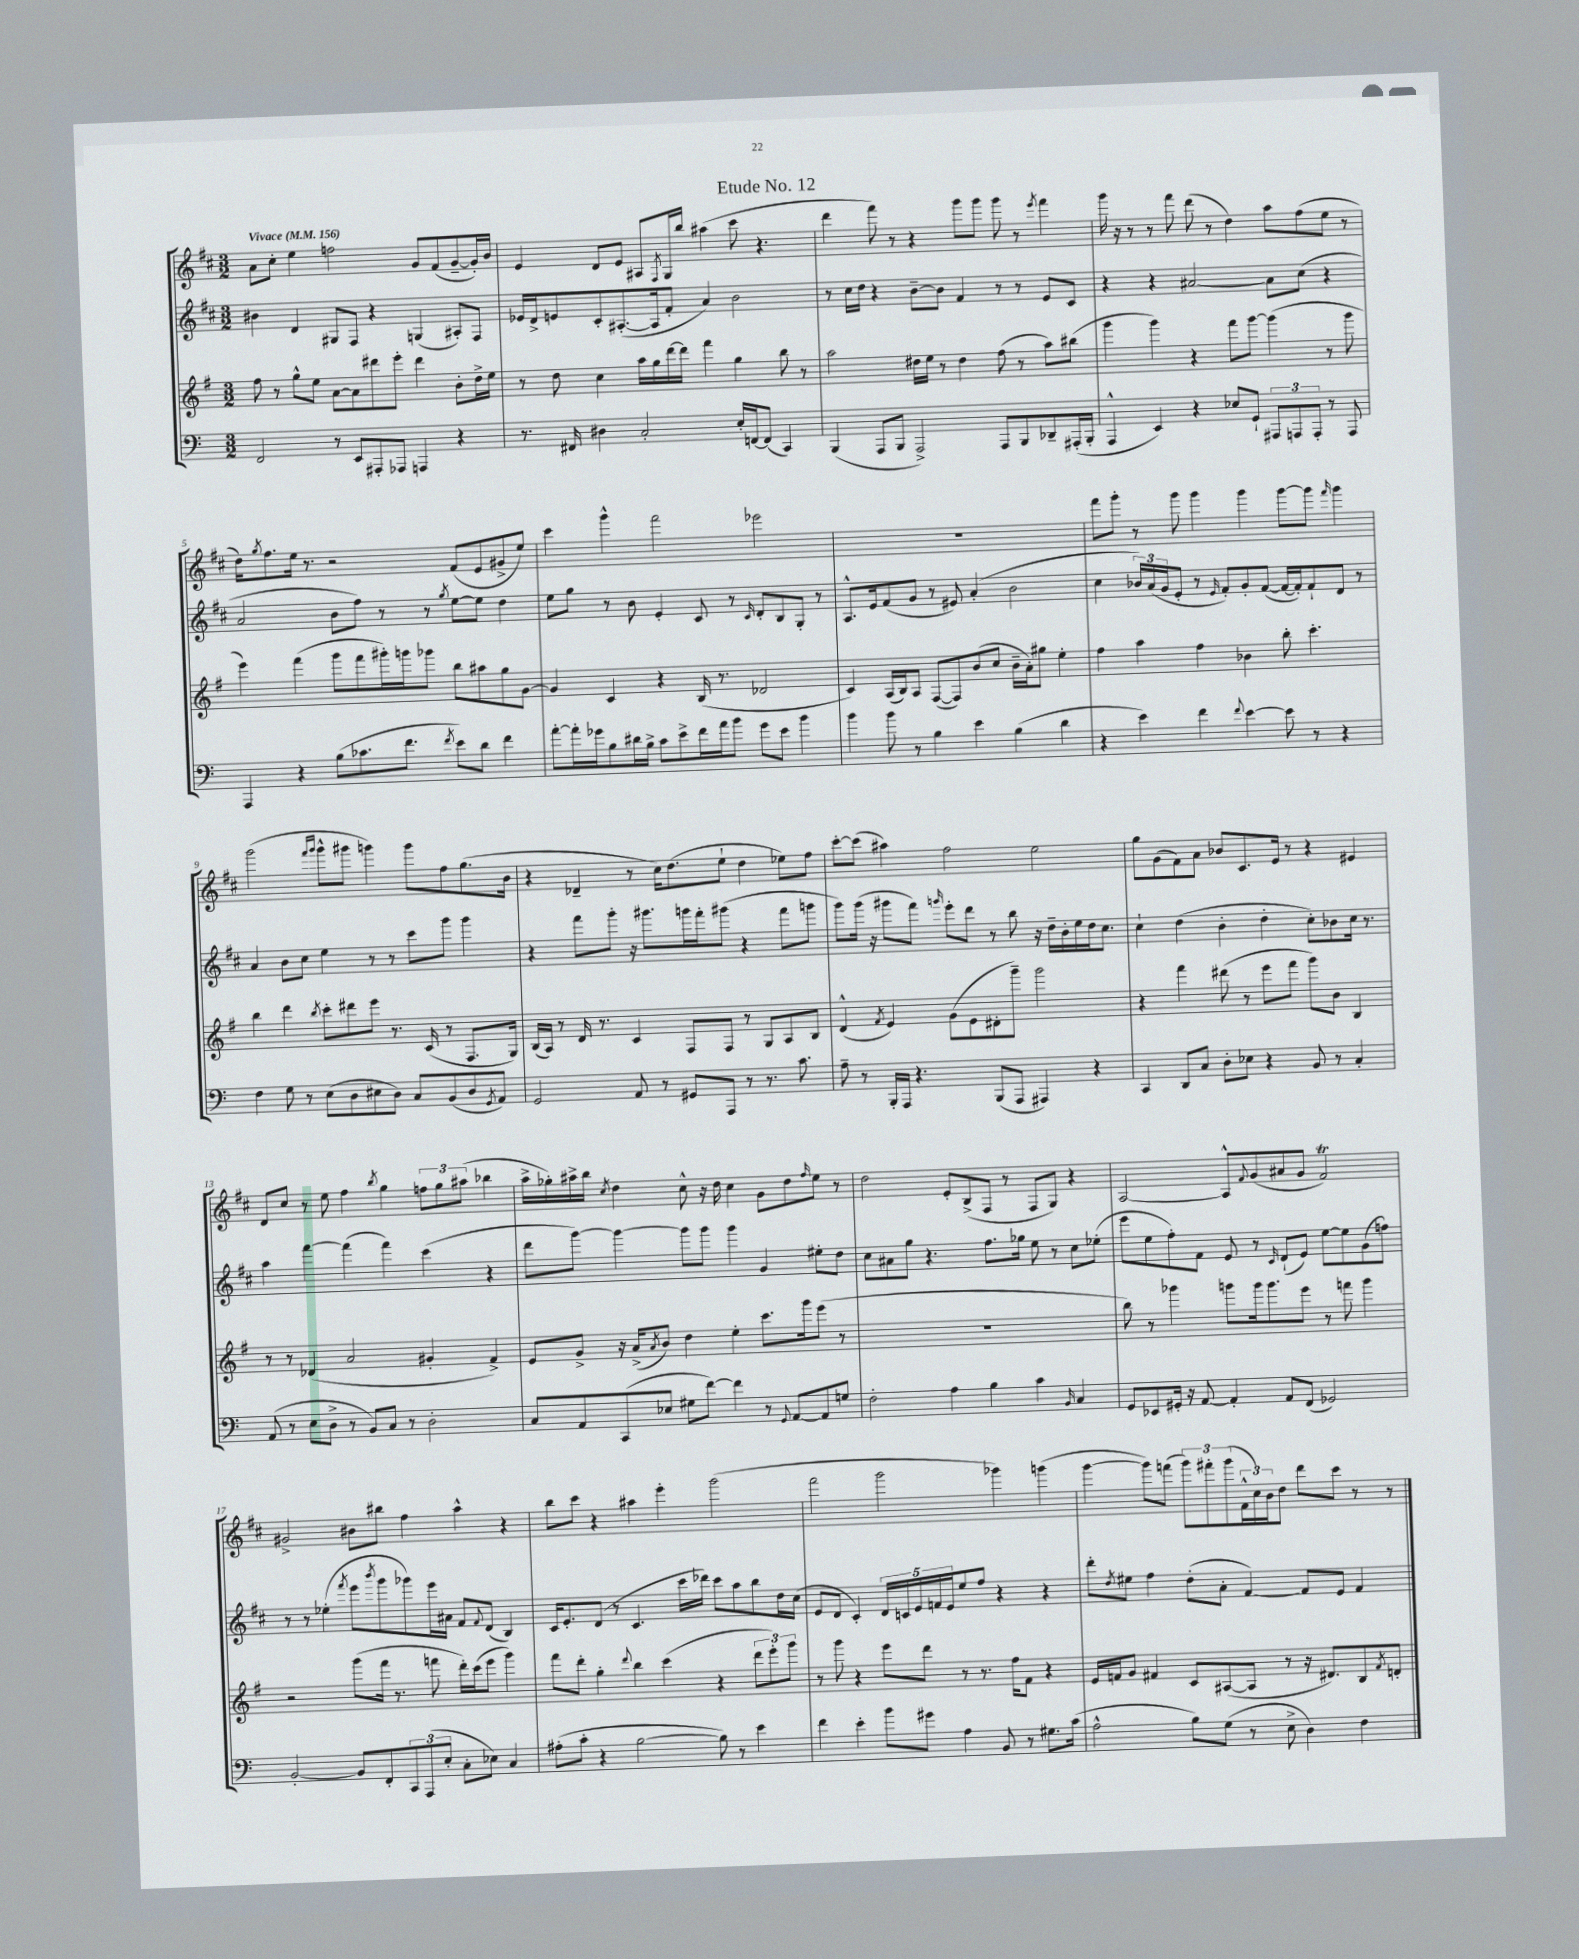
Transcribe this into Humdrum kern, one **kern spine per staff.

**kern	**kern	**kern	**kern
*part4	*part3	*part2	*part1
*staff4	*staff3	*staff2	*staff1
*clefF4	*clefG2	*clefG2	*clefG2
*k[]	*k[f#]	*k[f#c#]	*k[f#c#]
*M3/2	*M3/2	*M3/2	*M3/2
*MM156	*MM156	*MM156	*MM156
=1	=1	=1	=1
!	!	!	!LO:TX:a:B:t=Vivace
2FF/	8ff#\	4b#X\	8a\L
.	8r	.	8cc#'\J
.	8gg^^\L	4d/	4ee\
.	8ee\J	.	.
8r	[8a\L	8G#X/L	2ffn\
8EE/L	8a\]	8F#/J	.
8AAA#X'/	8ddd#X\	4r	.
8AAA-X/J	8eee'\J	.	.
4AAAn/	4ddd#\	(4Gn/	8g/L
.	.	.	(8f#/
4r	8b'\L	8A#X'/L)	[8g~/
.	16dd^\L	8F#/J	16g'/L])
.	16ee\JJ	.	16b/JJ
=2	=2	=2	=2
8.r	8r	16e-X/LL	4e/
.	.	16d^/J	.
.	8dd\	8en/	.
16FF#X/	.	.	.
4D#X\	4cc\	8c#'/	8d/L
.	.	([8.A#X'/	8e/J
2C'/	16aa\LL	.	8A#X/L
.	16gg\	16A#/k]	.
.	.	.	8qF#/
.	[16ddd\	8f#'/J	16G/L
.	16ddd\JJ]	.	16bb/JJ
.	4fff#\	4a/)	(4aa#X\
16E'/LL	4gg\	2b\	8ccc#\
[16FFn/J	.	.	.
(8FF/J]	.	.	4.r
4CC/)	8bb\	.	.
.	8r	.	.
=3	=3	=3	=3
(4BBB/	2aa\	8r	4ddd\
.	.	16cc#\LL	.
.	.	16dd\JJ	.
8AAA/L	.	4r	8fff#\)
8BBB/J	.	.	8r
2AAA^/)	16dd#X\LL	[8b~\L	4r
.	16ee\JJ	.	.
.	8r	8b\J]	.
.	4dd#\	4f#/	8ggg\L
.	.	.	8ggg\J
8AAA/L	(8ff#\	8r	8ggg\
8BBB/	8r	8r	8r
.	.	.	8qeee/
8DD-X~/	8aa\L)	8e/L	4fff#\
(16AAA#X'/L	(8bb#X\J	8c#/J	.
16BBB'/JJ	.	.	.
=4	=4	=4	=4
4AAA^^/	4ggg\	4r	16ggg\
.	.	.	16r
.	.	.	8r
4EE/)	4ggg\)	4r	8r
.	.	.	8fff#\
4r	4r	[2a#X/	(8ddd\
.	.	.	8r
8E-X/L	8fff#\L	.	4dd\)
8GG`/J	[8ggg\J	.	.
12AAA#X/L	(4ggg\]	8a#\L]	8aa\L
12AAAn/	.	.	.
.	.	(8cc#\J	(8ff#\
12AAA'/J	.	.	.
8r	8r	4r	8ee\J
8AAA/	8ggg\	.	8r
!!LO:LB:g=z
=5	=5	=5	=5
4AAA/	4eee\)	2a/	16dd\KL)
.	.	.	8qgg/
.	.	.	8.ff#\
4r	(4fff#\	.	16ee\Jk
.	.	.	8.r
(8B\L	8ggg\L	8b\L	2r
8.c-X\	8fff#\	8ff#\J)	.
.	16ggg#X'\L)	8r	.
8.f\J	16gggn\J	.	.
.	8ggg-X\J	8r	.
8qf/	.	8qgg/	.
8e\L)	8bb\L	[8ee\L	(8f#/L
8d\J	8aa#X\	8ee\J]	8e/
4f\	8gg\	4dd\	8g#X^/
.	[8g\J	.	8ee/J)
=6	=6	=6	=6
[8a'\L	4g/]	8ee\L	4ccc#\
16a'\L]	.	8gg\J	.
16g-X\J	.	.	.
8B\	4c/	8r	4ggg^^\
16d#X\L	.	8b\	.
16B^\JJ	.	.	.
8c\L	4r	4e'/	2fff#\
8e^\	.	.	.
16f\L	(16B/	8c#/	.
16a\J	8.r	.	.
8b\J	.	8r	.
.	.	16qqc#/	.
8g-\L	2d-X/	8d'/L	2eee-X\
8e\J	.	8B/	.
4b\	.	8G'/J	.
.	.	8r	.
=7	=7	=7	=7
4b\	4c/)	8.A^^/L	1.r
.	.	16e/k	.
8b\	(16A/LL	(8f#/	.
.	16B/J)	.	.
8r	8A/J	8g/J	.
4B\	([8F#/L	8r	.
.	8F#/])	8e#X/)	.
4e\	(8b/	(4a'/	.
.	8cc/J	.	.
(4B\	16b~\LL	2b\	.
.	16a'\J)	.	.
.	8gg#X\J	.	.
4d\	4ee'\	.	.
=8	=8	=8	=8
4r	4ff#\	4cc#\	8fff#\L
.	.	.	8ggg'\J
4e\)	4aa\	24b-X/LL)	8r
.	.	(24a/	.
.	.	24g/J	.
.	.	8e'/J	8ggg\
4f\	4ff#\	8r	4ggg\
.	.	16qqe/	.
.	.	8f#'/L)	.
8qqf/	.	.	.
[4e\	4b-X\	8g'/	4ggg\
.	.	([8f#/J	.
8e\]	8bb'\	16f#/LL_	[8ggg\L
.	.	16f#'/J])	.
8r	4.ccc'\	8f#`/	8ggg\J]
.	.	.	16qqfff#/
4r	.	8d/J	4ggg\
.	.	8r	.
!!LO:LB:g=z
=9	=9	=9	=9
4F\	4bb\	4a/	(2ggg\
8G\	4ddd\	8b\L	.
8r	.	8cc#\J	.
.	.	.	16qqfff#/LL
.	8qbb/	.	16qqggg/JJ
(8E\L	8ccc'\L	4ee\	8ggg^^\L
8D\	8ddd#X\	.	8ggg#X\J
8E#X\	8eee\J	8r	4gggn\)
8D\J)	8.r	8r	.
8C/L	.	8ccc#\L	8ggg\L
.	(16c/	.	.
(8BB/	8r	8ggg\J	8ff#\
8D/	8.F#/L	4ggg\	(8.gg\
8qGG/	.	.	.
8AA/J)	.	.	.
.	16G/Jk)	.	16b\Jk
=10	=10	=10	=10
2GG/	(16B/LL	4r	4r
.	16A/JJ)	.	.
.	8r	.	.
.	16d/	8fff#\L	4d-X~/
.	8.r	.	.
.	.	8ggg'\J	.
8AA/	4c/	16r	8r
.	.	8.ggg#X\L	.
8r	.	.	16cc#\KL)
.	.	.	(8.dd\
8GG#X/L	8F#/L	16gggn\L	.
.	.	16fff#'\J	.
8AAA/J	8F#/J	(8ggg#X\J	8ee`\J
8r	8r	4r	4dd\
8.r	8G/L	.	.
.	8A/	8fff#\L	8ee-X\L)
8.c\	.	.	.
.	8B/J	8gggn\J	8ff#\J
=11	=11	=11	=11
8A~\	(4d^^/	8ggg\L)	[8ccc#'\L
8r	.	(16ggg\Jk	(8ccc#\J]
.	.	16r	.
.	8qf#/	.	.
16BBB'/LL	4e/)	8ggg#X\L	4aa#X\)
16AAA/JJ	.	.	.
4.r	.	8fff#\J)	.
.	.	16qqgggn/	.
.	(8g\L	8eee'\L	2ff#\
.	8e\	8ddd\J	.
(8BBB/L	8d#X'\	8r	.
8AAA/J	8ggg~\J)	8bb\	.
4AAA#X/)	2ggg\	16r	2ee\
.	.	16dd~\LL	.
.	.	16b'\	.
.	.	16ee\	.
4r	.	16dd\J	.
.	.	8.cc#\J	.
=12	=12	=12	=12
4CC/	4r	4cc#`\	8gg\L
.	.	.	(8g\
8DD/L	4fff#\	(4dd\	8f#\)
8C/J	.	.	8a\J
8D'\L	(8ddd#X\	4b'\	8b-X/L
8E-X\J	8r	.	8.c#/
4r	8eee\L	4dd'\	.
.	.	.	16e/Jk
.	8fff#\J	.	8r
8BB/	8ggg\L)	8cc#'\L)	4r
8r	8b\J	8b-X\	.
4C'/	4B/	16cc#\Jk	4e#X/
.	.	8.r	.
!!LO:LB:g=z
=13	=13	=13	=13
(8AA/	8r	4aa\	8d/L
8r	8r	.	8cc#/J
8E\L	(4d-X/	[4fff#\	8r
8D^\J	.	.	8ee\
8r	2a/	(4fff#\]	4ff#\
8BB/L)	.	.	.
.	.	.	8qbb/
8C/J	.	4fff#\)	4gg\
8r	.	.	.
2D'\	4g#X'/	(4ccc#\	12ffn\L
.	.	.	12gg\
.	.	.	(12aa#X\J
.	4f#^/)	4r	4bb-X\
=14	=14	=14	=14
8C/L	8e/L	8ddd\L	16aa^\LL
.	.	.	16gg-X'\)
8AA/	8g^/J	[8ggg\J)	16aa#X^\
.	.	.	16bb\JJ
.	.	.	8qcc#/
(8CC/	16r	4ggg\_	4dd\
.	(16a^/KL	.	.
.	8qa/	.	.
8E-X/J	8b/J)	.	.
8G#X\L	4dd\	8ggg\L]	8cc#^^\
[8f\J)	.	8ggg\J	16r
.	.	.	16dd\
4f\]	4ee'\	4ggg\	4cc#\
8r	8.ccc\L	4g/	8g\L
8qqGG/	.	.	.
[8AA/L	.	.	8dd\
.	16ggg\k	.	.
.	.	.	16qqff#/
8AA/]	(8eee\J	8ee#X'\L	8ee\J
8Gn/J	8r	8dd\J	8r
=15	=15	=15	=15
2F'\	1.r	8cc#\L	2dd\
.	.	8a#X\	.
.	.	8gg\J	.
.	.	4.r	.
4A\	.	.	8e'/L
.	.	.	(8B^/
4B\	.	8.ff#\L	8F#/J
.	.	.	8r
.	.	16gg-X\Jk	.
4c\	.	8ee\	8F#/L
.	.	8r	8G/J)
16qqBB/	.	.	.
4C/	.	8cc#\L	4r
.	.	(8ee-X'\J	.
=16	=16	=16	=16
8GG/L	8bb\)	8eee\L	[2A/
8EE-X/	8r	8ee\	.
16GG#X'/Jk	4ggg-X\	8ff#'\)	.
16r	.	.	.
[8AA/	.	8f#\J	.
4AA'/]	8gggn\L	8e/	8A^^/L]
.	.	.	8qqf#/
.	16ggg\k	8r	(8g/
.	8.ggg\	.	.
.	.	16qqc#/	.
8AA/L	.	(8d`/L	8a#X/
(8FF/J	8eee\J	8e/J)	8g/J
2GG-X/)	8r	[8ee\L	2f#t/)
.	8fffn\	8ee\]	.
.	4ggg\	(8g\	.
.	.	8ffn\J)	.
!!LO:LB:g=z
=17	=17	=17	=17
[2BB'/	2r	8r	2g#X^/
.	.	8r	.
.	.	(4ee-X'\	.
.	.	8qfff#/	.
8BB/L]	(8ggg\L	8eee\L	8b#X\L
.	.	8qbbb/	.
8FF'/	16fff#\Jk	8ggg\	8bb#X\J
.	8.r	.	.
12CC/	.	8ggg-X\)	4ff#\
(12AAA/	.	.	.
.	8fffn\	16eee\L	.
12E'/J	.	.	.
.	.	16a#X\JJ	.
8C'\L	16ddd'\LL)	8f#/L	4aa^^\
.	(16ccc\J	.	.
.	.	8qqf#/	.
8E-X\J)	8eee\J	(8d/J	.
4C/	4ggg\)	4B/)	4r
=18	=18	=18	=18
(8A#X'\L	8fff#\L	16c#/KL	8bb\L
.	.	8.e'/	.
8c'\J	8ddd'\J	.	8ccc#\J
4r	4gg'\	(8d/J	4r
.	.	8r	.
.	8qqddd/	.	.
[2B\	4bb\	4.c#/	4aa#X\
.	(4ccc\	.	4eee'\
.	.	16ccc#\LL	.
.	.	16ddd-X\JJ)	.
8B\])	4r	8ccc#\L	(2ggg\
8r	.	8aa\	.
4e\	12ddd\L	8bb\	.
.	12eee'\)	.	.
.	.	16dd\L	.
.	12ggg\J	.	.
.	.	(16cc#\JJ	.
=19	=19	=19	=19
4f\	8r	8e/L	2fff#\
.	8ggg\	8d/J	.
4e'\	4r	4c#'/)	.
8b\L	8eee\L	20d/LL	2ggg\
.	.	20cn/	.
.	.	20e/	.
8g#X\J	8ddd\J	.	.
.	.	20fn/	.
.	.	20e/J	.
4A\	8r	8ee/	.
.	8.r	8ff#/J	.
8BB/	.	4r	4ggg-X\)
.	16ff#\KL	.	.
8r	8f#\J	.	.
8.G#X\L	4r	4r	(4gggn\
(16c\Jk	.	.	.
=20	=20	=20	=20
2A^^\	16e/LL	8ddd'\L	[4ggg\
.	16fn/J	.	.
.	.	8qdd/	.
.	8g/J	8ee#X\J	.
.	4f#X/	4ff#\	8ggg\L])
.	.	.	(8fffn\J
8B\L)	8c/L	(8dd'\L	12ggg\L)
.	.	.	12fff#X'\
(8G\J	([8A#X/	8a'\J	.
.	.	.	(12ggg\
8r	8A#/J]	[4f#/)	24f#^^\L
.	.	.	24cc#\)
.	.	.	24b\J
8E^\	8r	.	8dd\J
4D\)	16r	8f#/L]	8ddd\L
.	8.d#X/L)	.	.
.	.	8e/J	8ccc#\J
4F\	8B/	4f#/	8r
.	8qf#/	.	.
.	8dn'/J	.	8r
==	==	==	==
*-	*-	*-	*-
